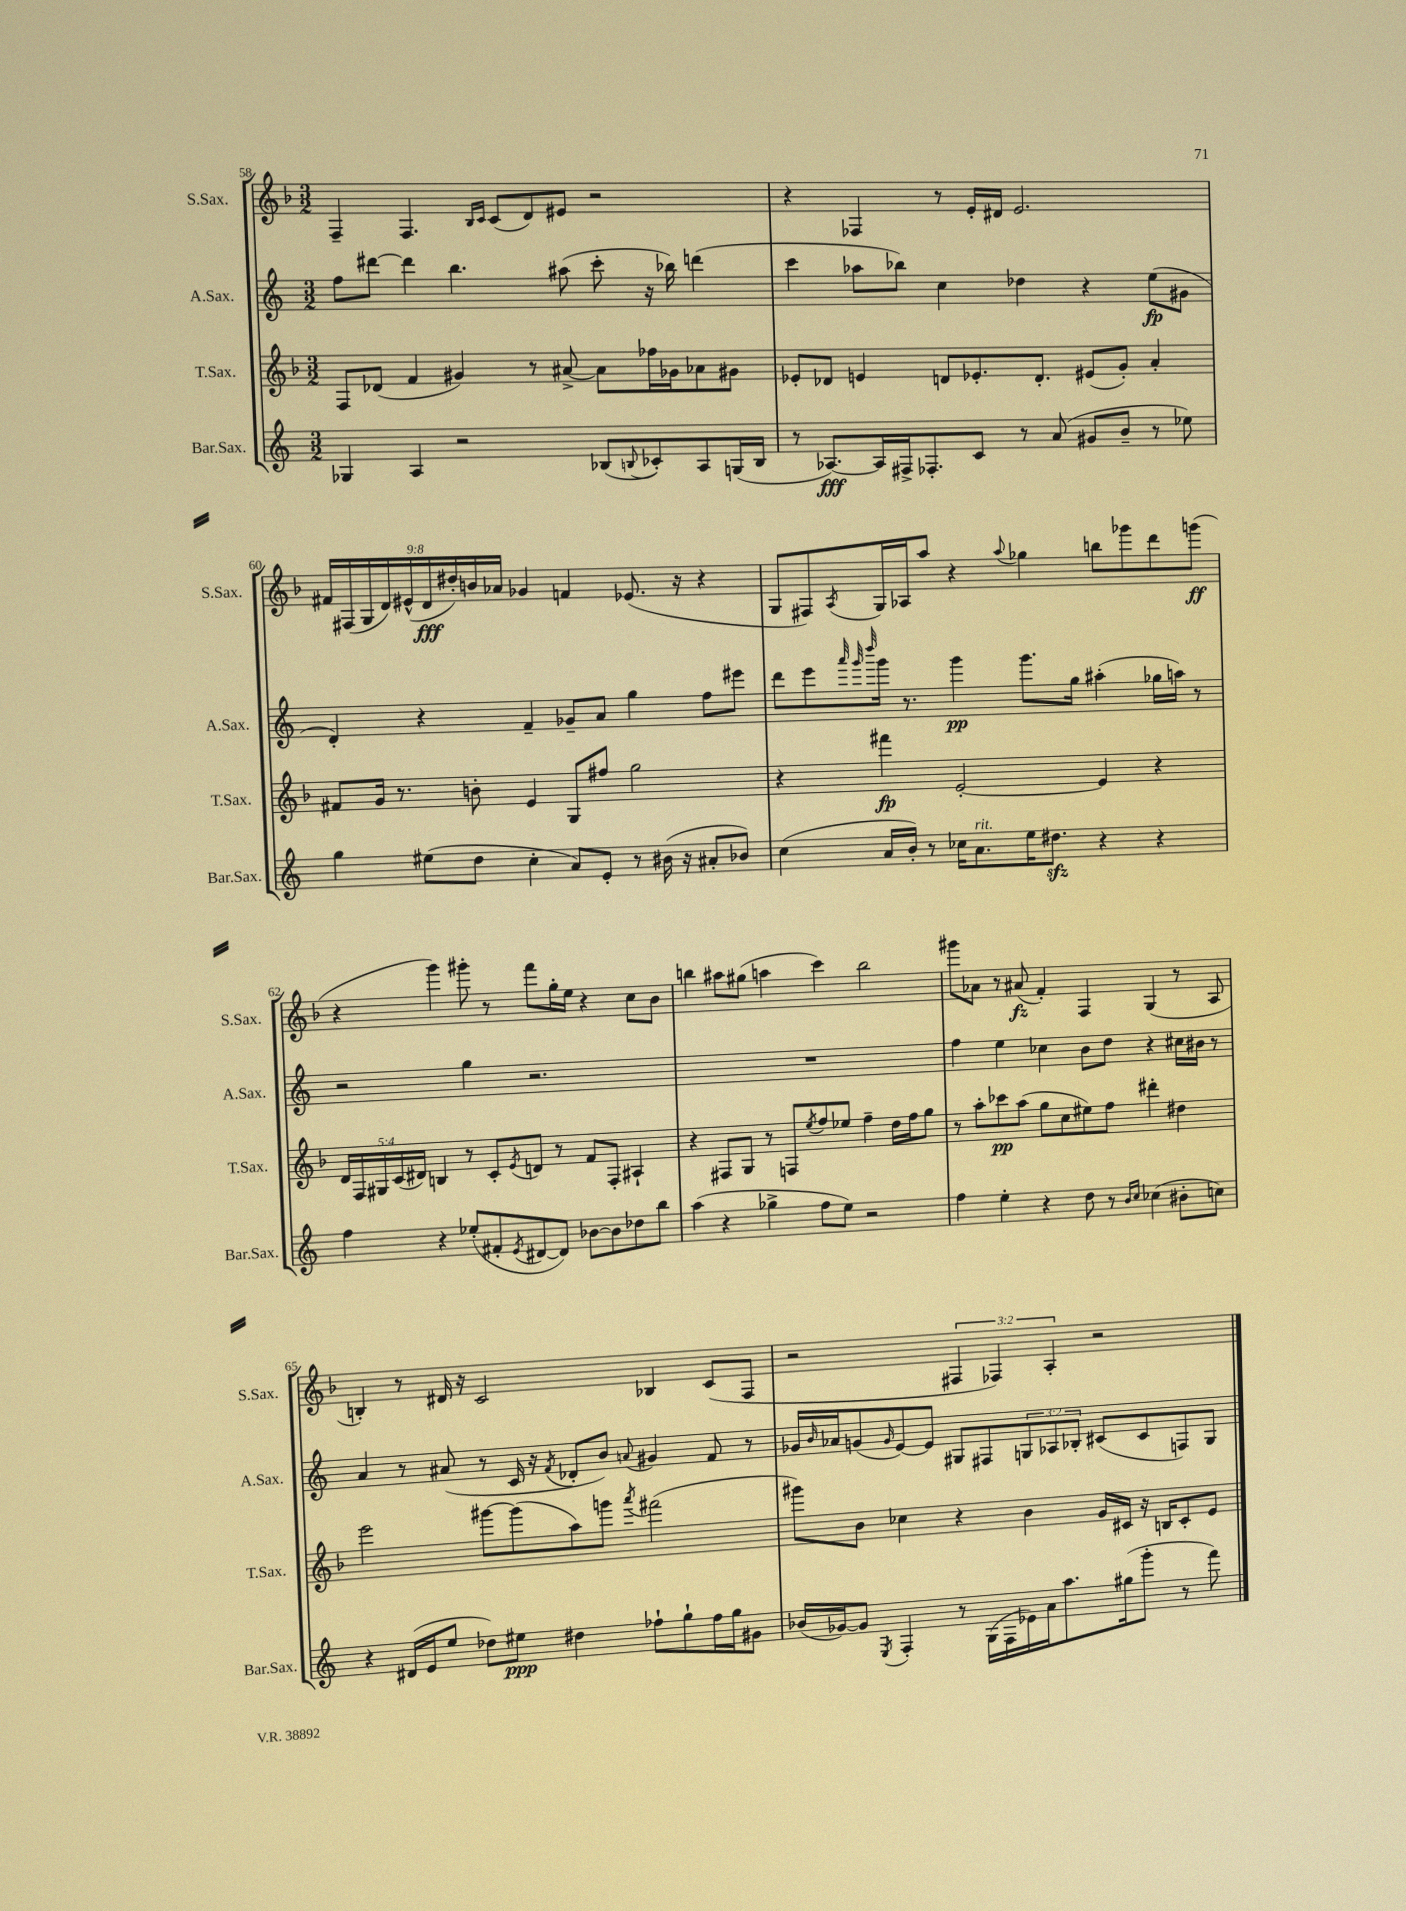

**kern	**dynam	**kern	**dynam	**kern	**dynam	**kern	**dynam
*part4	*part4	*part3	*part3	*part2	*part2	*part1	*part1
*staff4	*staff4	*staff3	*staff3	*staff2	*staff2	*staff1	*staff1
*I"Bar.Sax.	*	*I"T.Sax.	*	*I"A.Sax.	*	*I"S.Sax.	*
*I'Bar.Sax.	*	*I'T.Sax.	*	*I'A.Sax.	*	*I'S.Sax.	*
*clefG2	*	*clefG2	*	*clefG2	*	*clefG2	*
*k[]	*	*k[b-]	*	*k[]	*	*k[b-]	*
*M3/2	*	*M3/2	*	*M3/2	*	*M3/2	*
=58	=58	=58	=58	=58	=58	=58	=58
4G-X/	.	8F/L	.	8ff\L	.	4F~/	.
.	.	(8d-X/J	.	[8ddd#X\J	.	.	.
4A/	.	4f/	.	4ddd#\]	.	4.F/	.
2r	.	4g#X/)	.	4.bb\	.	.	.
.	.	.	.	.	.	16qqB-/LL	.
.	.	.	.	.	.	16qqc/JJ	.
.	.	.	.	.	.	(8c/L	.
.	.	8r	.	.	.	8d/)	.
.	.	[8a#X^/	.	(8aa#X\	.	8e#X/J	.
(8B-X/L	.	8a#\L]	.	8ccc'\	.	2r	.
8qqBn/	.	.	.	.	.	.	.
8c-X'/)	.	16ff-X\L	.	16r	.	.	.
.	.	16g-X\J	.	16bb-X\)	.	.	.
8A/	.	8a-X\	.	(4dddn\	.	.	.
(16Gn/L	.	8g#X\J	.	.	.	.	.
16B/JJ	.	.	.	.	.	.	.
=59	=59	=59	=59	=59	=59	=59	=59
8r	.	8e-X'/L	.	4ccc\	.	4r	.
[8.A-X/L)	fff	8d-X/J	.	.	.	.	.
.	.	4en/	.	8aa-X\L	.	4F-X/	.
16A-/L]	.	.	.	.	.	.	.
16F#X^/J	.	.	.	8bb-X\J)	.	.	.
8.F-X'/	.	.	.	.	.	.	.
.	.	8dn/L	.	4cc\	.	8r	.
8c/J	.	8.e-X'/	.	.	.	16e'/LL	.
.	.	.	.	.	.	16d#X/JJ	.
8r	.	.	.	4dd-X\	.	2.e/	.
.	.	8.d'/J	.	.	.	.	.
(8a/	.	.	.	.	.	.	.
8g#X/L	.	(8e#X/L	.	4r	.	.	.
8b~/J	.	8g'/J)	.	.	.	.	.
8r	.	4a'/	.	(8ee\L	fp	.	.
8ee-X\)	.	.	.	8g#X\J	.	.	.
!!LO:LB:g=z
=60	=60	=60	=60	=60	=60	=60	=60
4gg\	.	8f#X/L	.	4d'/)	.	18f#X/LL	.
.	.	.	.	.	.	(18F#X/	.
.	.	.	.	.	.	18G/	.
.	.	16g/Jk	.	.	.	.	.
.	.	.	.	.	.	18d/)	.
.	.	8.r	.	.	.	.	.
.	.	.	.	.	.	(18e#X^^/	.
(8ee#X\L	.	.	.	4r	.	.	.
.	.	.	.	.	.	18d/	fff
.	.	.	.	.	.	18dd#X'/)	.
8dd\J	.	8bn'\	.	.	.	.	.
.	.	.	.	.	.	18bn/	.
.	.	.	.	.	.	18a-X/JJ	.
4cc'\	.	4e/	.	4f~/	.	4g-X/	.
8a/L)	.	8G/L	.	8g-X~/L	.	4fn/	.
8e'/J	.	8ff#X/J	.	8a/J	.	.	.
8r	.	2gg\	.	4gg\	.	(8.e-X/	.
(16b#X\	.	.	.	.	.	.	.
16r	.	.	.	.	.	16r	.
8a#X'/L	.	.	.	8ff\L	.	4r	.
8b-X/J)	.	.	.	8eee#X\J	.	.	.
=61	=61	=61	=61	=61	=61	=61	=61
(4cc\	.	4r	.	8ddd\L	.	8G/L	.
.	.	.	.	8eee\	.	8F#X/)	.
.	.	.	.	32qqaaa/	.	.	.
.	.	.	.	32qqggg/	.	.	.
.	.	.	.	32qqdddd/	.	8qA/	.
16a/LL	.	4fff#X\	fp	16ggg\Jk	.	16G/L	.
16b'/JJ)	.	.	.	8.r	.	16A-X/J	.
8r	.	.	.	.	.	8aa/J	.
16cc-X\KL	.	[2e'/	.	4ggg\	pp	4r	.
!LO:TX:a:i:t=rit.	!	!	!	!	!	!	!
8.a\	.	.	.	.	.	.	.
.	.	.	.	.	.	8qqaa/	.
16ee\K	.	.	.	8.ggg\L	.	4gg-X\	.
8.dd#Xzz\J	.	.	.	.	.	.	.
.	.	.	.	16gg\Jk	.	.	.
4r	.	4e/]	.	(4aa#X'\	.	8bbn\L	.
.	.	.	.	.	.	8ggg-X\	.
4r	.	4r	.	16gg-X\LL	.	8ddd\	.
.	.	.	.	16aan\JJ)	.	.	.
.	.	.	.	8r	.	(8gggn\J	ff
!!LO:LB:g=z
=62	=62	=62	=62	=62	=62	=62	=62
4ff\	.	20d/LL	.	2r	.	4r	.
.	.	20F/	.	.	.	.	.
.	.	20G#X/	.	.	.	.	.
.	.	(20c/	.	.	.	.	.
.	.	20d#X/JJ)	.	.	.	.	.
4r	.	4Bn/	.	.	.	4ggg\)	.
(8ee-X'/L	.	8r	.	4gg\	.	8ggg#X'\	.
8f#X'/	.	8c'/L	.	.	.	8r	.
8qe/	.	8qe/	.	.	.	.	.
[8d#X/	.	8dn/J	.	2.r	.	8fff\L	.
8d#/J])	.	8r	.	.	.	16gg'\L	.
.	.	.	.	.	.	16ee\JJ	.
[8b-X\L	.	8f/L	.	.	.	4r	.
8b-\]	.	8F'/J	.	.	.	.	.
8dd-X\	.	4A#X`/	.	.	.	8cc\L	.
8bb\J	.	.	.	.	.	8b-\J	.
=63	=63	=63	=63	=63	=63	=63	=63
(4aa\	.	4r	.	1.r	.	4bbn\	.
4r	.	8F#X/L	.	.	.	8aa#X\L	.
.	.	8G/J	.	.	.	(8gg#X\J	.
4gg-X^\	.	8r	.	.	.	4aan\	.
.	.	8Fn/L	.	.	.	.	.
.	.	8qee/	.	.	.	.	.
8ff\L	.	8ff/	.	.	.	4ccc\)	.
8ee\J)	.	8ee-X/J	.	.	.	.	.
2r	.	4ff~\	.	.	.	2bb\	.
.	.	16dd\LL	.	.	.	.	.
.	.	16ff\J	.	.	.	.	.
.	.	8gg\J	.	.	.	.	.
=64	=64	=64	=64	=64	=64	=64	=64
4ff\	.	8r	.	4ff\	.	8ggg#X\L	.
.	.	8aa'\L	.	.	.	8a-X\J	.
4ee'\	.	8ccc-X\	pp	4ee\	.	8r	.
.	.	(8aa\J	.	.	.	(8a#X/	fz
4r	.	8gg\L	.	4cc-X\	.	4f'/)	.
.	.	8cc\	.	.	.	.	.
8dd\	.	8ee#X\)	.	8b\L	.	4F/	.
8r	.	8ff\J	.	8dd\J	.	.	.
16qqb/LL	.	.	.	.	.	.	.
16qqcc/JJ	.	.	.	.	.	.	.
(4cc-X\	.	4ddd#X'\	.	4r	.	(4G/	.
8b#X'\L	.	4dd#X\	.	16cc#X\LL	.	8r	.
.	.	.	.	16b#X\JJ	.	.	.
8ccn\J)	.	.	.	8r	.	8A/	.
!!LO:LB:g=z
=65	=65	=65	=65	=65	=65	=65	=65
4r	.	2eee\	.	4a/	.	4Bn'/)	.
(16d#X/LL	.	.	.	8r	.	8r	.
16e/J	.	.	.	.	.	.	.
8ee/J	.	.	.	(8a#X/	.	16d#X/	.
.	.	.	.	.	.	16r	.
8dd-X\L)	.	[8ggg#X\L	.	8r	.	2c/	.
8ee#X\J	ppp	(8ggg#\]	.	16c/	.	.	.
.	.	.	.	16r	.	.	.
.	.	.	.	8qf/	.	.	.
4dd#X\	.	8aa\)	.	8d-X'/L	.	.	.
.	.	8gggn\J	.	8b/J)	.	.	.
.	.	8qaaa/	.	8qqan/	.	.	.
8ff-X`\L	.	(2fff#X\	.	4g#X/	.	4B-X/	.
8gg`\	.	.	.	.	.	.	.
16ff-\L	.	.	.	8f/	.	(8c/L	.
16gg\J	.	.	.	.	.	.	.
8g#X\J	.	.	.	8r	.	8F/J	.
=66	=66	=66	=66	=66	=66	=66	=66
(16b-X/LL	.	8ggg#X\L)	.	16g-X/LL	.	2r	.
.	.	.	.	16qqb/	.	.	.
[16g-X/J)	.	.	.	16a-X/J	.	.	.
8g-/J]	.	8b-\J	.	(8gn/	.	.	.
8qE/	.	.	.	16qqg/	.	.	.
4F'/	.	4cc-X\	.	[8e/)	.	.	.
.	.	.	.	8e/J]	.	.	.
8r	.	4r	.	8G#X/L	.	6F#X/	.
(16G\LL	.	.	.	8F#X/	.	.	.
.	.	.	.	.	.	6F-X/)	.
16F\	.	.	.	.	.	.	.
16e-X\)	.	4b-\	.	12Gn/	.	.	.
16a\J	.	.	.	.	.	.	.
.	.	.	.	12A-X/	.	6A'/	.
8.aa\	.	.	.	.	.	.	.
.	.	.	.	12B-X'/J	.	.	.
.	.	16g/LL	.	(8c#X/L	.	2r	.
(16gg#X\k	.	16c#X/JJ	.	.	.	.	.
8ggg'\J	.	16r	.	8c#/	.	.	.
.	.	16Bn/KL	.	.	.	.	.
8r	.	8c#'/	.	8Fn/)	.	.	.
8fff\)	.	8e/J	.	8G/J	.	.	.
==	==	==	==	==	==	==	==
*-	*-	*-	*-	*-	*-	*-	*-
